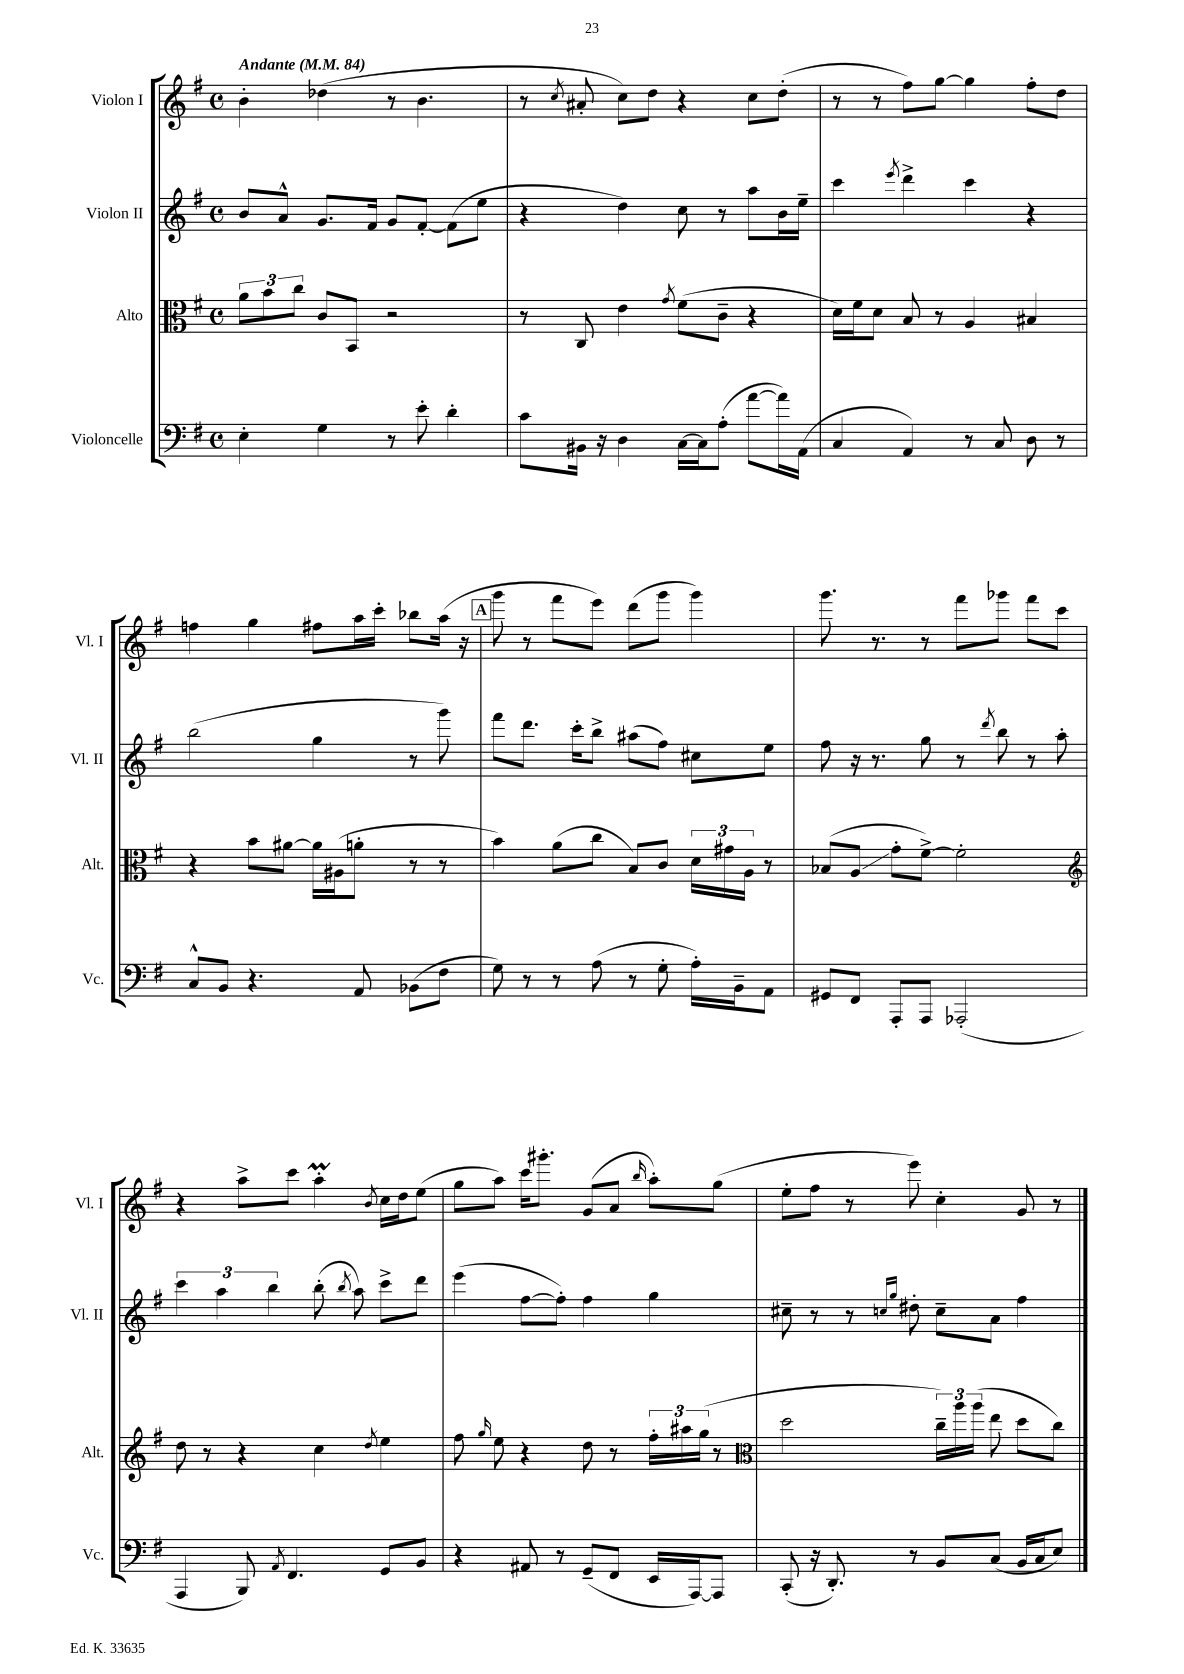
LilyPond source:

<<
\new StaffGroup <<
\new Staff = "s0" \with { instrumentName = "Violon I" shortInstrumentName = "Vl. I" } {
    \clef treble \key g \major \defaultTimeSignature \time 4/4 \tempo "Andante" 4 = 84
    \autoBeamOff b'4-. des''4( r8 b'4. |
    r8 \acciaccatura { c''8 } ais'8-. c''8[) d''8] r4 c''8[ d''8]-.( |
    r8 r8 fis''8[) g''8]~ g''4 fis''8[-. d''8] |
    f''4 g''4 fis''8[ a''16 c'''16]-. bes''8[ a''16]( r16 |
    \mark \markup { \box "A" } g'''8 r8 fis'''8[ e'''8]) d'''8[( g'''8] g'''4) |
    g'''8. r8. r8 fis'''8[ ges'''8] fis'''8[ c'''8] |
    r4 a''8[-> c'''8] a''4-.\prall \acciaccatura { b'8 } c''16[ d''16 e''8]( |
    g''8[ a''8]) c'''16[ gis'''8.]-. g'8[( a'8] \grace { b''16 } a''8[-.) g''8]( |
    e''8[-. fis''8] r8 e'''8) c''4-. g'8 r8 \bar "|." |
}
\new Staff = "s1" \with { instrumentName = "Violon II" shortInstrumentName = "Vl. II" } {
    \clef treble \key g \major \defaultTimeSignature \time 4/4
    \autoBeamOff b'8[ a'8]-^ g'8.[ fis'16] g'8[ fis'8]~-. fis'8[( e''8] |
    r4 d''4) c''8 r8 a''8[ b'16 e''16]-- |
    c'''4 \acciaccatura { e'''8 } d'''4-> c'''4 r4 |
    b''2( g''4 r8 g'''8) |
    \mark \markup { \box "A" } fis'''8[ d'''8.] c'''16[-. b''8]-> ais''8[( fis''8]) cis''8[ e''8] |
    fis''8 r16 r8. g''8 r8 \acciaccatura { d'''8 } b''8 r8 a''8-. |
    \tuplet 3/2 { c'''4 a''4 b''4 } b''8-.( \acciaccatura { b''8 } a''8) c'''8[-> d'''8] |
    e'''4( fis''8[~ fis''8]-.) fis''4 g''4 |
    cis''8-- r8 r8 \grace { c''16[ g''16] } dis''8-. c''8[-- a'8] fis''4 \bar "|." |
}
\new Staff = "s2" \with { instrumentName = "Alto" shortInstrumentName = "Alt." } {
    \clef alto \key g \major \defaultTimeSignature \time 4/4
    \autoBeamOff \tuplet 3/2 { a'8[ b'8 c''8] } c'8[ b,8] r2 |
    r8 c8 e'4 \acciaccatura { g'8 } fis'8[( c'8]-- r4 |
    d'16[) fis'16 d'8] b8 r8 a4 bis4 |
    r4 b'8[ ais'8]~ ais'16[ ais16( a'8]-. r8 r8 |
    \mark \markup { \box "A" } b'4) a'8[( c''8] b8[) c'8] \tuplet 3/2 { d'16[ gis'16 a16] } r8 |
    bes8[( a8]\glissando g'8[-. fis'8]~->) fis'2-. |
    \clef treble d''8 r8 r4 c''4 \acciaccatura { d''8 } e''4 |
    fis''8 \grace { g''16 } e''8 r4 d''8 r8 \tuplet 3/2 { fis''16[-. ais''16 g''16]( } r8 |
    \clef alto d''2 \tuplet 3/2 { c''16[--) a''16 a''16]( } e''8 d''8[ c''8]) \bar "|." |
}
\new Staff = "s3" \with { instrumentName = "Violoncelle" shortInstrumentName = "Vc." } {
    \clef bass \key g \major \defaultTimeSignature \time 4/4
    \autoBeamOff e4-. g4 r8 e'8-. d'4-. |
    c'8[ bis,16] r16 d4 c16[~ c16 a8]-.( a'8[~ a'16) a,16]( |
    c4 a,4) r8 c8 d8 r8 |
    c8[-^ b,8] r4. a,8 bes,8[( fis8] |
    \mark \markup { \box "A" } g8) r8 r8 a8( r8 g8-. a16[-.) b,16-- a,8] |
    gis,8[ fis,8] a,,8[-. a,,8] aes,,2-.( |
    a,,4 b,,8) \acciaccatura { a,8 } fis,4. g,8[ b,8] |
    r4 ais,8 r8 g,8[--( fis,8] e,16[ a,,16~) a,,8] |
    c,8-.( r16 d,8.-.) r8 b,8[ c8]( b,16[ c16 e8]) \bar "|." |
}
>>
>>
\layout { \context { \Score \remove "Bar_number_engraver" } }
